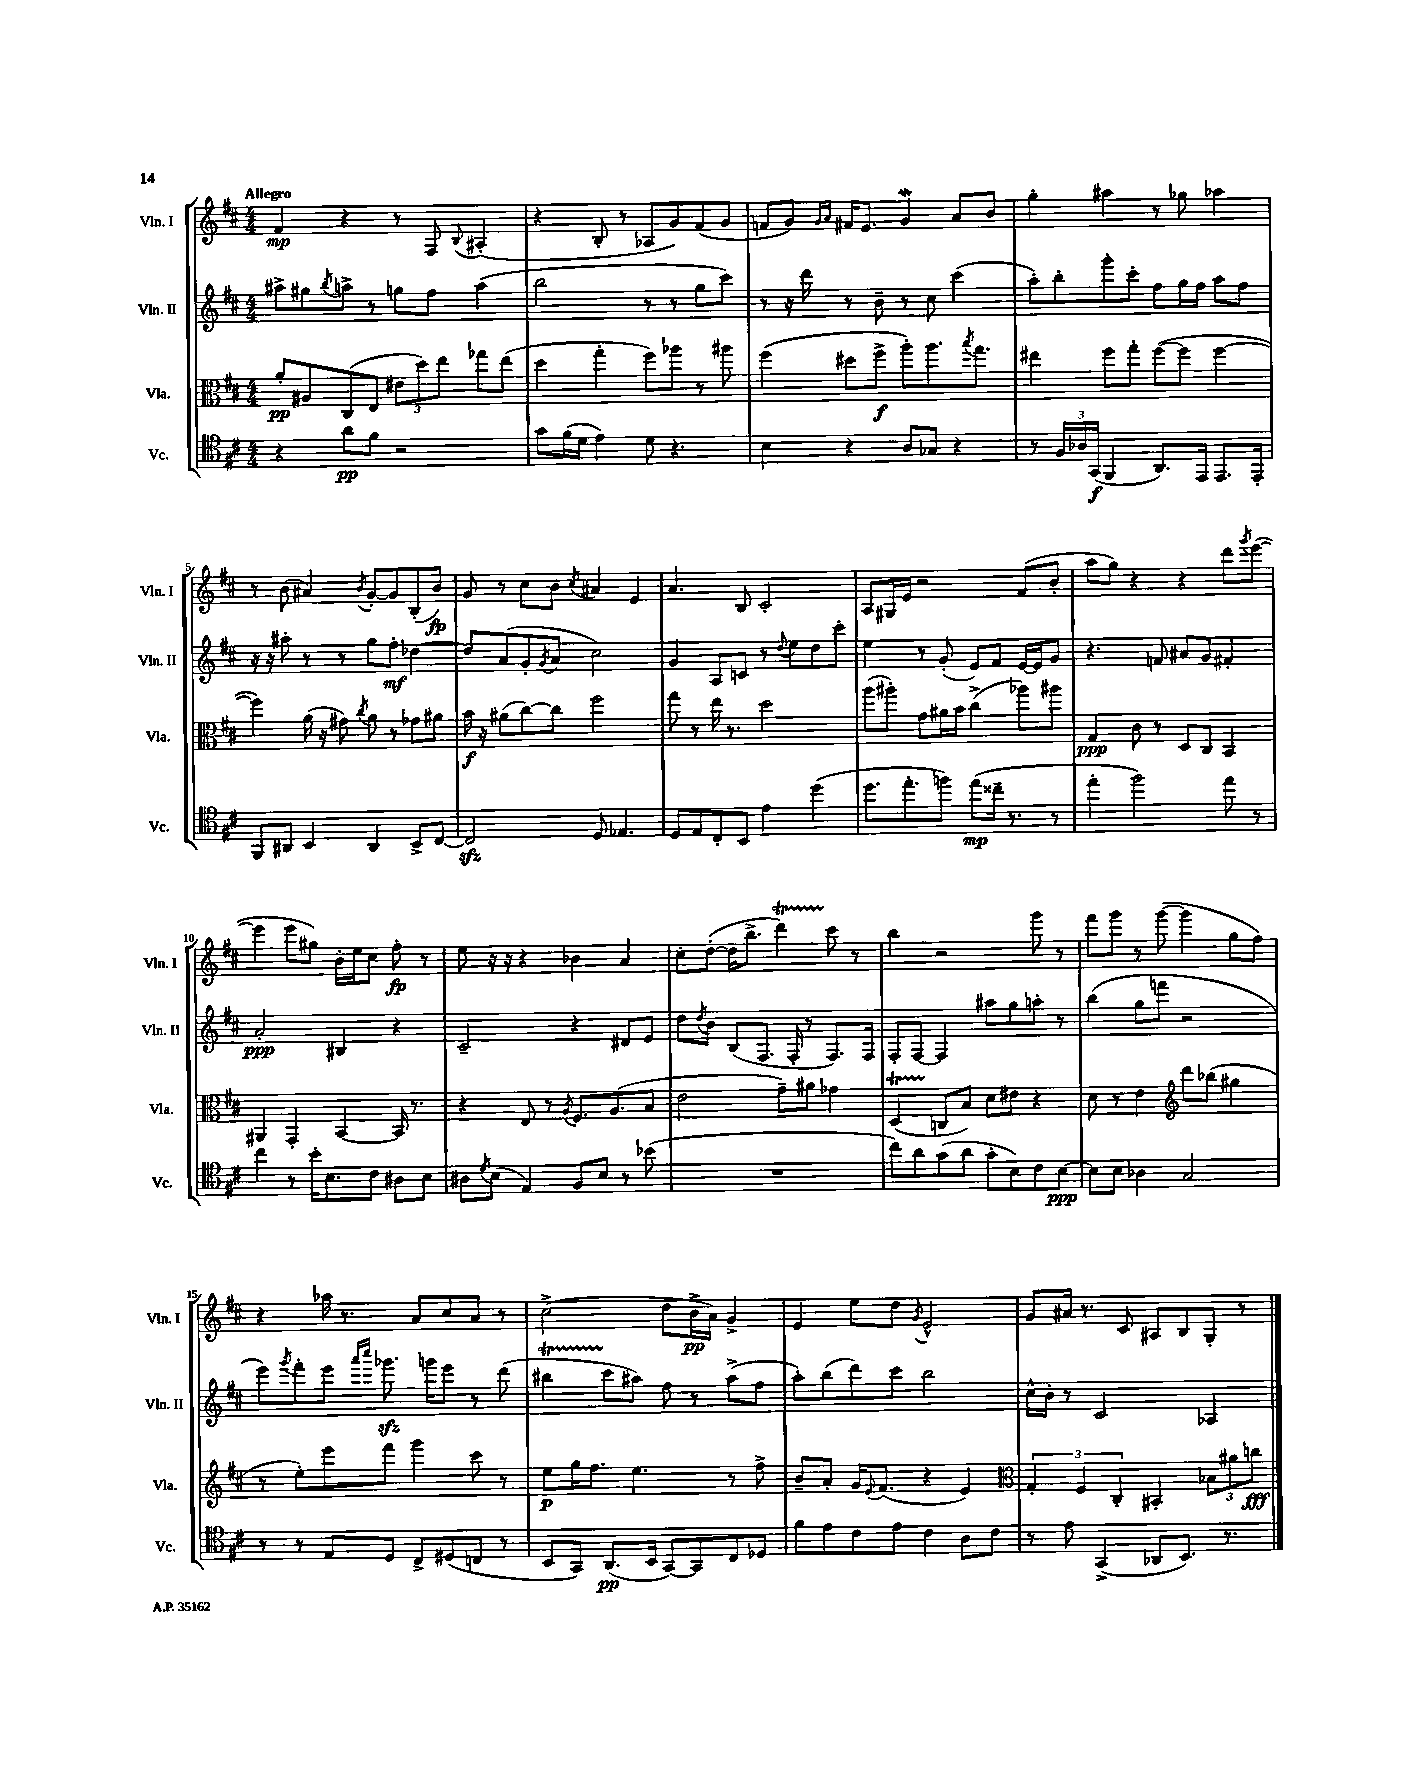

**kern	**kern	**kern	**kern
*staff4	*staff3	*staff2	*staff1
*clefC4	*clefC3	*clefG2	*clefG2
*k[f#c#]	*k[f#c#]	*k[f#c#]	*k[f#c#]
*M4/4	*M4/4	*M4/4	*M4/4
4r	8a'	8aa#^	4f#
.	8A#	8gg#	.
.	.	8qbb	.
8a	(8C#	8aa^	4r
8f#	8E	8r	.
2r	12e#	8gg	8r
.	12dd)	.	.
.	.	8ff#	8F#
.	12ee	.	.
.	.	.	8qqB
.	8gg-	(4aa	(4A#'
.	(8ee	.	.
=	=	=	=
8g	4dd	2bb	4r
(16f#	.	.	.
16d	.	.	.
4e)	4gg'	.	8B'
.	.	.	8r
8d	8ff#)	8r	8A-
4.r	8aa-	8r	8g)
.	8r	8gg	(8f#
.	8aa#	8ccc#)	8g
=	=	=	=
4B	(4ff#	8r	8f
.	.	16r	8g)
.	.	16ddd	.
.	.	.	16qqg
.	.	.	16qqa
4r	8dd#	8r	16f#
.	.	.	8.e
.	8ff#^	8b~	.
8A	8aa')	8r	4g
8G-	8.aa	8cc#	.
4r	.	(4ccc#	8a
.	8qbb	.	.
.	8.gg	.	.
.	.	.	8b
=	=	=	=
8r	4ee#	8aa')	4gg'
24F#	.	8bb'	.
24A-	.	.	.
(24GG	.	.	.
4FF#	8ff#	8ggg'	4aa#
.	8gg'	8ccc#'	.
8.AA)	([8ff#	8ff#	8r
.	8ff#]	16gg	8gg-
16EE	.	16ff#	.
8.EE	[4ff#	8aa	4aa-
.	.	8ff#	.
16EE'	.	.	.
=	=	=	=
8FF#	4ff#])	16r	8r
.	.	16r	.
8AA#	.	8aa#'	(8b
4BB	(16a	8r	4a#)
.	16r	.	.
.	8g#)	8r	.
.	8qcc#	.	8qb
4AA#	8a	8gg	[8g'
.	8r	8ff#'	8g]
8BB^	8g-	[4dd-	(8B'
[8C#	8a#	.	8b)
=	=	=	=
2C#]	16b	8dd-]	8g
.	16r	.	.
.	(8a#	(8a	8r
.	[8cc#)	8g'	8cc#
.	.	8qg	.
.	8cc#]	8a	8b
.	.	.	8qcc#
8D	2ff#	2cc#)	4a#
4.E-	.	.	.
.	.	.	4e
=	=	=	=
8D	8gg	4g	4.a
8E	8r	.	.
8C#'	16ee	8A	.
.	8.r	.	.
8BB	.	8c	8B
4e	2dd	8r	2c#'
.	.	8qqdd	.
.	.	8ee	.
(4dd	.	8dd	.
.	.	8ccc#'	.
=	=	=	=
8.dd	(8aa	4ee	8A
.	8aa#')	.	16G#
8.ee'	.	.	16e
.	8g	8r	2r
8ff)	16a#	(8g'	.
.	16b	.	.
(8ee	(4cc#^	8e)	.
16cc##~	.	8f#	.
8.r	.	.	.
.	8aa-)	[16e	(8f#
.	.	16e]	.
8r	8aa#	8g	8b'
=	=	=	=
4ee'	4G	4.r	8aa
.	.	.	8gg)
2ff#)	8c#	.	4r
.	8r	8f	.
.	8D	8a#	4r
.	8C#	8g	.
8ee	4BB	4f#'	8ddd
.	.	.	8qggg
8r	.	.	([8eee
=	=	=	=
4cc#	4AA#	2a'	4eee]
8r	4GG'	.	8eee
16b'	.	.	8gg#)
8.B	.	.	.
.	[4BB	4B#	16b'
.	.	.	16ee
8c#	.	.	8cc#
8A#	16BB]	4r	8ff#'
.	8.r	.	.
8B	.	.	8r
=	=	=	=
8A#	4r	2c#~	8ee
8qd	.	.	.
(8B	.	.	16r
.	.	.	16r
4E)	8E	.	4r
.	8r	.	.
.	8qA	.	.
8F#	8.F#	4r	4b-
8B	.	.	.
.	(8.A	.	.
8r	.	8d#	4a
(8b-	8B	8e	.
=	=	=	=
1r	2e	8dd	8cc#'
.	.	8qdd	.
.	.	8b	([8dd'
.	.	(8B	16dd]
.	.	.	8.bb^
.	.	8.F#	.
.	8g~)	.	4ddd)
.	.	16F#'	.
.	8a#	8r	.
.	4g-	8.F#)	8ccc#
.	.	.	8r
.	.	16F#	.
=	=	=	=
8cc#)	(4D	8F#'	4bb
8a	.	[8F#	.
(8g	8C	4F#]	2r
8a	8B)	.	.
8g'	8d	8aa#	.
8B)	8e#	8gg	.
8c#	4r	8aa'	8ggg
[8B	.	8r	8r
=	=	=	=
8B]	8d	(4bb	8fff#
8B	8r	.	8ggg
4A-	4e	8gg	8r
.	.	8fff	([8ggg
*	*clefG2	*	*
2G	8ddd	2r	4ggg]
.	(8bb-	.	.
.	4gg#	.	8gg
.	.	.	8ff#)
=	=	=	=
8r	8r	8eee)	4r
.	.	8qggg	.
8r	8ee')	8fff#'	.
8E	8eee	8eee	16aa-
.	.	.	8.r
.	.	16qqaaa	.
.	.	16qqcccc#	.
8D	8fff#	8.ggg-	.
8C#^	4ggg	.	8a
.	.	16ggg	.
(8D#	.	8eee	8cc#
8C	8ccc#	8r	8a
8r	8r	(8ddd	8r
=	=	=	=
8BB	8ee	4bb#	(2cc#^
8GG)	16gg	.	.
.	8.ff#	.	.
(8.AA	.	8ccc#	.
.	4.ee	8aa#)	.
16BB	.	.	.
[8GG)	.	8ff#	8dd
8GG]	.	8r	16b^
.	.	.	16a)
8C#	8r	(8aa#^	4g^
8D-	8ff#^	8ff#	.
=	=	=	=
8f#	8b~	8aa')	4e
8e	8a'	(8bb	.
8c#	16g	8ddd)	8ee
.	8qqe	.	.
.	(8.f#	.	.
8e	.	8ccc#	8dd
.	.	.	8qg
4c#	4r	2bb	2e^^
8A	4e)	.	.
8c#	.	.	.
=	=	=	=
*	*clefC3	*	*
8r	6G'	16cc#^^	8g
.	.	16b'	.
8e	.	8r	16a#
.	6F#	.	.
.	.	.	8.r
(4GG^	.	2c#	.
.	6C#'	.	.
.	.	.	8c#
8AA-	4BB#'	.	8A#
8.BB)	.	.	8B
.	12B-	4A-	8G'
8.r	.	.	.
.	12a#	.	.
.	.	.	8r
.	12cc	.	.
==	==	==	==
*-	*-	*-	*-
